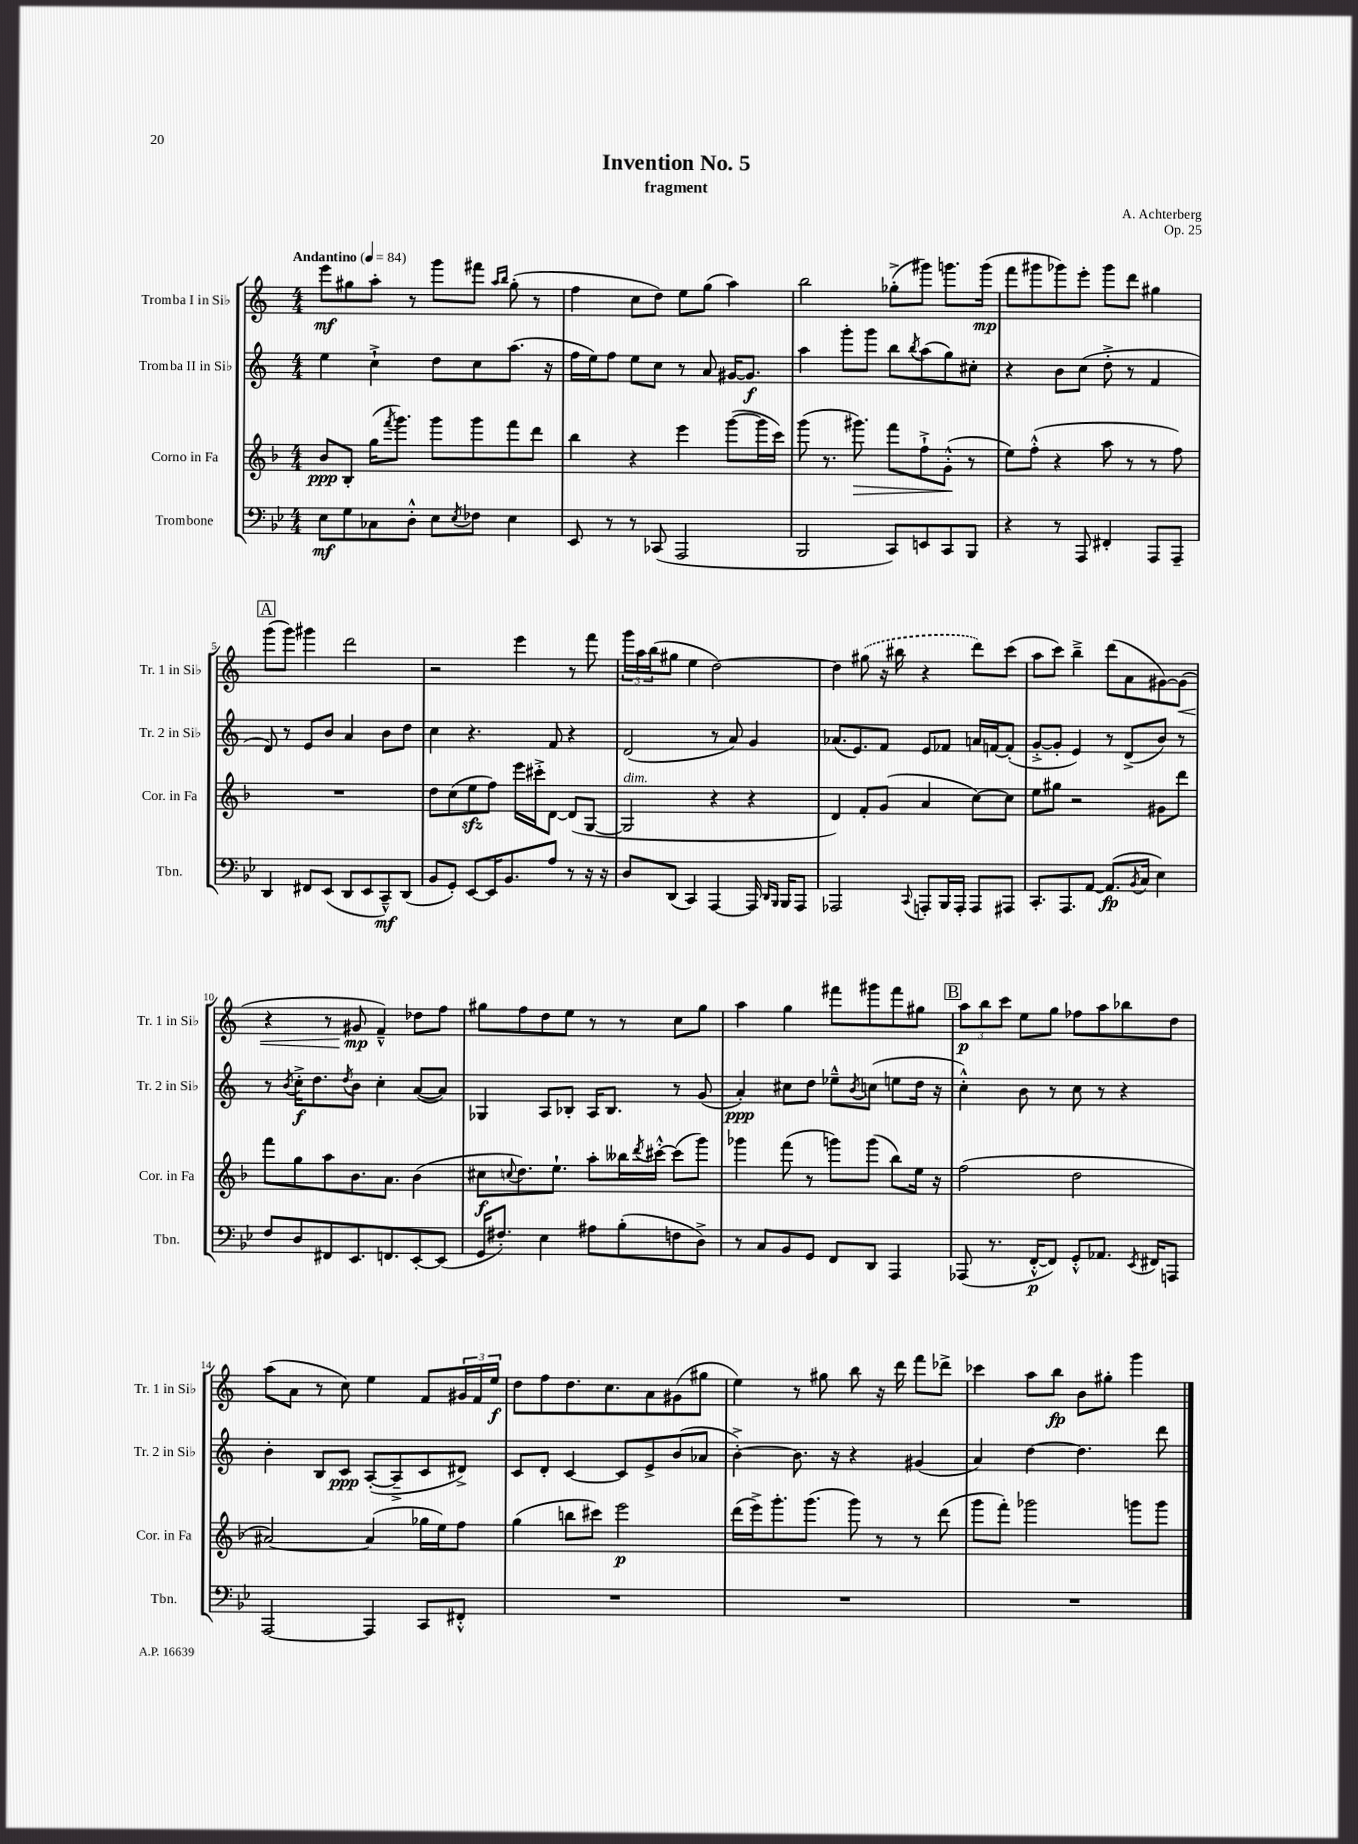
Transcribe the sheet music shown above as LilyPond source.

\header { title = "Invention No. 5" composer = "A. Achterberg" subtitle = "fragment" opus = "Op. 25" }
<<
\new StaffGroup <<
\new Staff = "s0" \with { instrumentName = "Tromba I in Sib" shortInstrumentName = "Tr. 1 in Sib" } {
    \clef treble \key c \major \numericTimeSignature \time 4/4 \tempo "Andantino" 4 = 84
    e'''8\mf gis''8 a''8-. r8 g'''8 fis'''8 \grace { a''16 b''16 } gis''8-.( r8 |
    f''4 c''8 d''8) e''8 g''8( a''4) |
    b''2 ges''8-.->( gis'''8) g'''8. g'''16\mp( |
    f'''8 gis'''8 ges'''8) e'''8-. ges'''8 d'''8 gis''4 |
    \mark \markup { \box "A" } g'''8( g'''8) gis'''4 d'''2 |
    r2 e'''4 r8 f'''8 |
    \tuplet 3/2 { g'''16 a''16 b''16( } gis''8 e''4 d''2~) |
    d''4 \once \slurDashed gis''8( r16 bis''16 r4 d'''8) c'''8( |
    a''8 c'''8) b''4---> d'''8( a'8 gis'8~) gis'8\<( |
    r4 r8 gis'8\mp\! f'4---^) des''8 f''8 |
    gis''8 f''8 d''8 e''8 r8 r8 c''8 gis''8 |
    a''4 g''4 fis'''8 gis'''8 fis'''8 gis''8 |
    \mark \markup { \box "B" } \tuplet 3/2 { a''8\p b''8 c'''8 } e''8 g''8 fes''8 a''8 bes''8 d''8 |
    a''8( a'8 r8 c''8) e''4 f'8 \tuplet 3/2 { gis'16 f'16 e''16\f } |
    d''8 f''8 d''8. c''8. a'8 gis'8( gis''8 |
    e''4) r8 gis''8 b''8 r16 d'''16 f'''8 des'''8-> |
    ces'''4 a''8 b''8\fp b'8 gis''8-. g'''4 \bar "|." |
}
\new Staff = "s1" \with { instrumentName = "Tromba II in Sib" shortInstrumentName = "Tr. 2 in Sib" } {
    \clef treble \key c \major \numericTimeSignature \time 4/4
    e''4 c''4-!-> d''8 c''8 a''8.( r16 |
    f''16 e''16) f''8 e''8 c''8 r8 a'8 gis'16~ gis'8.\f |
    a''4 g'''8-. g'''8 b''8 \acciaccatura { b''8 } a''8( g''8) cis''8-. |
    r4 b'8 c''8( d''8-.-> r8 f'4 |
    \mark \markup { \box "A" } d'8) r8 e'8 b'8 a'4 b'8 d''8 |
    c''4 r4. f'8 r4 |
    d'2( r8 a'8) g'4 |
    aes'8.( e'8.) f'8 e'8 fes'8 a'16 f'16~ f'8-.( |
    g'8~-.-> g'8-. e'4) r8 d'8->( b'8) r8 |
    r8 \acciaccatura { b'8 } c''16-.->\f d''8. \acciaccatura { d''8 } b'8 c''4-. a'8~( a'8) |
    ges4 a8 bes8-. a16 bes8. r8 g'8( |
    a'4-.\ppp) cis''8 d''8 ees''8---^ \acciaccatura { b'8 } c''8( e''8 d''16 r16 |
    \mark \markup { \box "B" } c''4-.-^) b'8 r8 c''8 r8 r4 |
    b'4-. b8 c'8\ppp a8~-.( a8---> c'8 dis'8->) |
    c'8 d'8-. c'4~ c'8 e'8-> b'8( aes'8 |
    b'4~-.->) b'8. r16 r4 gis'4( |
    a'4) d''4~ d''4. d'''8 \bar "|." |
}
\new Staff = "s2" \with { instrumentName = "Corno in Fa" shortInstrumentName = "Cor. in Fa" } {
    \clef treble \key f \major \numericTimeSignature \time 4/4
    bes'8\ppp bes8-. g''16( \acciaccatura { f'''8 } g'''8.) g'''8 g'''8 f'''8 d'''8 |
    bes''4 r4 e'''4 g'''8~( g'''16 c'''16) |
    g'''8( r8. gis'''8.\>) f'''8 f''8-!-> g'8-.-^\!( r8 |
    e''8) f''8-.-^( r4 a''8 r8 r8 f''8) |
    \mark \markup { \box "A" } R1 |
    d''8 c''8( e''8\sfz f''8) e'''16 cis'''16-.-> d'8~ d'8( g8~ |
    g2^\markup { \italic "dim." } r4 r4 |
    d'4) f'8-. g'8( a'4 c''8~) c''8 |
    e''8 gis''8 r2 gis'8 d'''8 |
    f'''8 g''8 a''8 bes'8. a'8. bes'4( |
    cis''8\f \appoggiatura { c''8 } d''8.) e''8.-! a''8-. beses''16 \acciaccatura { d'''8 } cis'''16~-.-^ cis'''8( g'''8) |
    ges'''4 f'''8( r8 g'''8) g'''8( bes''8) e''16 r16 |
    \mark \markup { \box "B" } f''2( d''2 |
    ais'2~) ais'4( ges''16 e''16) f''8 |
    g''4( b''8 cis'''8) e'''2\p |
    d'''16( e'''16->) g'''8.-. g'''8.( g'''8) r8 r8 d'''8( |
    g'''8 f'''8-.) ges'''2 g'''8 g'''8 \bar "|." |
}
\new Staff = "s3" \with { instrumentName = "Trombone" shortInstrumentName = "Tbn." } {
    \clef bass \key bes \major \numericTimeSignature \time 4/4
    ees8\mf g8 ces8 d8-.-^ ees8 \acciaccatura { ees8 } fes8 ees4 |
    ees,8 r8 r8 ces,8( a,,2 |
    bes,,2 c,8) e,8 c,8 bes,,8 |
    r4 r8 a,,8 fis,4-. a,,8 a,,8-- |
    \mark \markup { \box "A" } d,4 fis,8 ees,8( d,8 ees,8 c,8---^\mf) d,8( |
    bes,8 g,8-.) ees,8~ ees,16 bes,8. a8 r8 r16 r16 |
    d8 d,8( c,4) a,,4~ a,,16 \grace { d,16 bes,,16 } bes,,16 a,,8 |
    aes,,2 \appoggiatura { c,8 } a,,8-. bes,,16 a,,16-. a,,8 ais,,8 |
    c,8.-. a,,8. a,8~ a,8.\fp( \acciaccatura { bes,8 } c16 ees4) |
    f8 d8 fis,8 ees,8. f,8. ees,8~-. ees,8( |
    g,16 fis8.-.) ees4 ais8 bes8-.( f8 d8->) |
    r8 c8 bes,8 g,8 f,8 d,8 a,,4 |
    \mark \markup { \box "B" } aes,,8( r8. f,16~-.-^\p f,8) g,8-.-^ aes,8. \acciaccatura { ees,8 } fis,16 a,,8 |
    a,,2~ a,,4 c,8 fis,8-.-^ |
    R1 |
    R1 |
    R1 \bar "|." |
}
>>
>>
